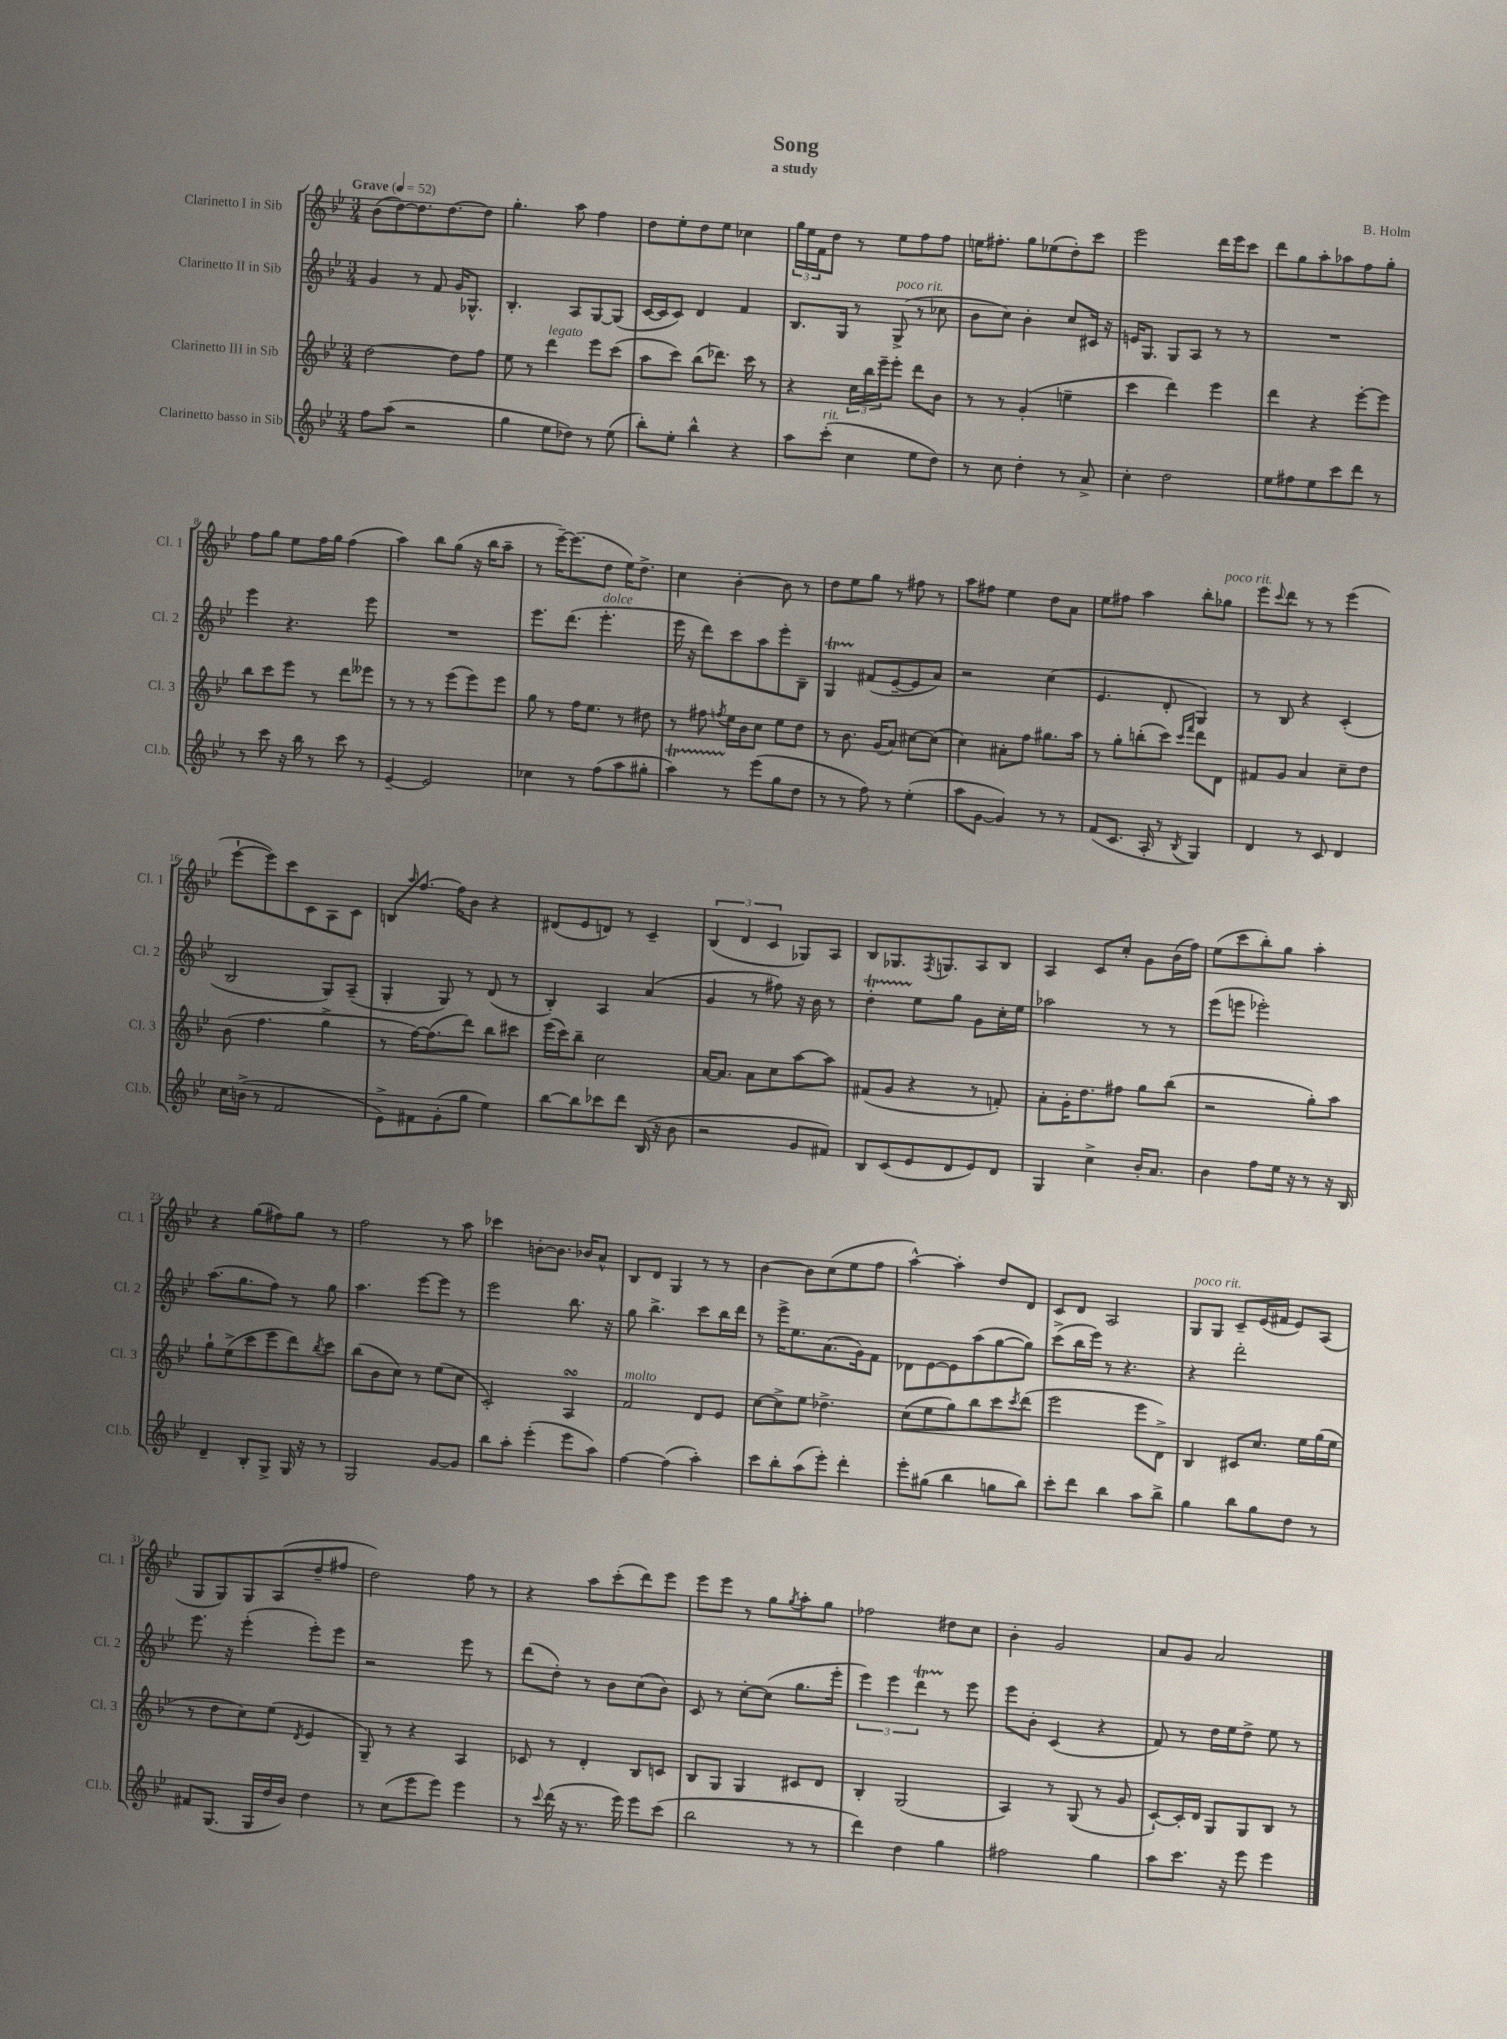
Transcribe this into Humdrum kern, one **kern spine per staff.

**kern	**kern	**kern	**kern
*staff4	*staff3	*staff2	*staff1
*clefG2	*clefG2	*clefG2	*clefG2
*k[b-e-]	*k[b-e-]	*k[b-e-]	*k[b-e-]
*M3/4	*M3/4	*M3/4	*M3/4
*MM52	*MM52	*MM52	*MM52
8ff\L	[2dd\	4g/	(8b-\L
(8aa\J	.	.	[8dd\)
2r	.	8r	8.dd\]
.	.	8f/	.
.	.	.	[8.dd\
.	8dd\]L	16g/LK	.
.	.	8.G-^^/J	.
.	8ff\J	.	8dd\]J
=	=	=	=
4gg\	8ee-\	4.B-'/	4.gg'\
.	8r	.	.
8ee-\L	4ddd\	.	.
8dd-\J)	.	8A/L	8aa\
8r	8eee-\L	[8G/	4ff\
(8ee-\	(8ccc\J	(8G/]J	.
=	=	=	=
8bb-'\L)	8aa\L	[16c/LL	8dd\L
.	.	16c/]J	.
8ee-'\J	8ccc\J)	8c/J)	8ee-'\
4bb-^^\	(8bb-\L	4d/	8dd\
.	8.ddd-\J)	.	8ee-\J
4r	.	4f/	4cc-\
.	16ccc\	.	.
.	8r	.	.
=	=	=	=
8aa\L	4r	8.B-/L	24gg\LL
.	.	.	24ee-\
.	.	.	24f\J
(8ccc'\J	.	.	8dd\J
.	.	16G/Jk	.
4cc\	24cc\LL	8r	8r
.	24bb-\	.	.
.	24eee-~\J	.	.
.	8eee-'\J	(8G^/	8ee-\L
8ee-\L	8ddd\L	8r	8ff\
8dd\J)	8b-\J	8cc-\	8ff\J
=	=	=	=
8r	8r	8b-\L	16ee\LK
.	.	.	8.ff#'\J
8cc\	8r	8cc\J)	.
4dd'\	(4g'/	4b-'\	8gg\L
.	.	.	(8ee-\
8r	4ee~\	8cc/L	8dd'\)
8a^/	.	16c#/Jk	8ccc\J
.	.	16r	.
=	=	=	=
4cc'\	4ccc\	16e/LK	2eee-\
.	.	8.G/J	.
2dd\	4ddd\)	8G/L	.
.	.	8A/J	.
.	4eee-\	8r	16ddd\LL
.	.	.	16eee-\J
.	.	8r	8ccc\J
=	=	=	=
8ee-\L	4ddd\	2.r	8ddd\L
8ff#\	.	.	8gg\
8ee-\	4r	.	8aa'\
8ccc\	.	.	8aa-\
8ddd\J	[8eee-'\L	.	8ff\
8r	8eee-\]J	.	8gg'\J
=	=	=	=
8r	8bb-\L	4eee-\	8ff\L
8ccc\	8ccc\	.	8gg\J
16r	8eee-\J	4.r	8ee-\L
16bb-\	.	.	.
8r	8r	.	16ff\L
.	.	.	16gg\JJ
8ccc\	8ddd\L	.	(4ff\
8r	8eee--\J	8eee-\	.
=	=	=	=
[4e-~/	8r	2.r	4aa\)
.	8r	.	.
2e-/]	8r	.	8bb-\L
.	(8eee-\L	.	(8gg\J
.	8eee-\)	.	16r
.	.	.	16bb-\LK
.	8eee-\J	.	8aa~\J
=	=	=	=
4cc-\	8gg\	8.eee-\L	8r
.	8r	.	[16eee-~\LK)
.	.	(8.ddd\J	(8.eee-\]
8r	16ff\LK	.	.
.	8.ee-\J	.	.
(8ff\L	.	4.eee-'\	8dd\J
8aa\	8r	.	16ee-\LK)
.	.	.	8.dd^\J
8gg#'\J	8dd#\	.	.
=	=	=	=
4aa\)	8r	16eee-\	4cc\
.	.	16r	.
.	8ff#\	8ddd\L)	.
.	8qff/	.	.
8r	16ee-\LL	8ccc\	[4b-'\
.	16b-\J	.	.
(8eee-\L	8cc\J	8aa\	.
8gg\	8ee-\L	8eee-'\	8b-\]
8dd\J	8dd\J	8B-~\J	8r
=	=	=	=
8r	8r	4G/	8dd\L
8r	8.b-\	.	8ee-\
8ff\)	.	(8f#/L	8gg\J
.	(16g/LK	.	.
8r	8a/J)	[8e-~/	8r
(4ee-'\	[8cc#\L	8e-/]	8ff#\
.	(8cc#\]J	8a/J)	8r
=	=	=	=
8aa\L	4cc\)	2r	8aa\L
[8g\J	.	.	8ff#\J
4g/])	8a#'\L	.	4ee-\
.	8ff\J	.	.
8r	8.gg#\L	(4cc\	8dd\L
8r	.	.	8a\J
.	16aa\Jk	.	.
=	=	=	=
(8f/L	8r	4.e-/	8ee-\L
8.c/J	8gg'\L	.	8ff#\J
.	(8bb'\	.	4aa\
16A'/	.	.	.
8r	8ccc\J)	8d'/	.
.	16qqccc/LL	.	.
8qB-/	16qqfff/JJ	.	.
4G/)	8ddd\L	4G/)	8bb-'\L
.	8d\J	.	8gg-\J
=	=	=	=
4d/	8f#/L	8r	8eee-\L
.	.	.	8qqccc/
.	8g/J	8B-/	8ddd\J
8r	4a/	4r	8r
8c/	.	.	8r
4d/	8cc~\L	(4c'/	(4eee-\
.	8dd\J	.	.
=	=	=	=
16cc\LL	(8b-\	2B-/	[8eee-`\L
(16b^\JJ	.	.	.
8r	4.ff\	.	8eee-\])
2f/	.	.	8ccc\
.	.	.	8c\
.	4gg^\	8G/L)	8A\
.	.	(8A~/J	8c\J
=	=	=	=
8e-^\L)	8r	4G'/	8B/L
.	.	.	16qqaa/
8f#\	[16ff\LK)	.	[8.ff/J
.	(8.ff\]	.	.
(8g'\	.	8G/)	.
.	.	.	16ff\]LK
8gg\J	8ddd\J)	8r	8b-\J
4ee-\)	8bb-\L	(8d/	4r
.	8ccc#\J	8r	.
=	=	=	=
[8bb-\L	(16eee-\LL	4B-'/)	(8d#/L
.	16ccc\J)	.	.
8bb-\]	8bb-~\J	.	8e-/
8ccc-\	2cc\	4A/	8d/J)
8ddd\J	.	.	8r
(16B-/	.	(4a/	4c~/
16r	.	.	.
8b-\	.	.	.
=	=	=	=
2r	[16a/LK	4g/	(6B-/
.	8.a/]J	.	.
.	.	.	6d/
.	8a\L	8r	.
.	.	.	6c/
.	8cc\	8ff#\)	.
8g/L	[8aa\	16r	8G-/L)
.	.	16b-\	.
8f#/J)	8aa\]J	8r	8A/J
=	=	=	=
8B-/L	(8f#/L	4dd'\	8B-/L
(8c/	8g/J	.	8.G-/
8e-/	4r	8ee-\L	.
.	.	.	8qF/
.	.	.	8.G/
8d/	.	8gg\J	.
8e-/)	8r	8g\L	8A/
8d/J	8f'/)	16cc'\L	8B-/J
.	.	16ee-\JJ	.
=	=	=	=
4G/	8a'\L	2aa-\	4A/
.	16g'\K	.	.
.	8.dd\	.	.
4cc^\	.	.	8c/L
.	8ff#\J	.	8cc'/J
16b-'/LK	8gg\L	8r	8g\L
8.a/J	.	.	.
.	(8bb-\J	8r	(16b-\L
.	.	.	16ff\JJ)
=	=	=	=
4b-\	2r	(8eee-\L	(8ee-\L
.	.	8eee\J	8ccc\
8ff\L	.	2eee-'\)	8bb-'\)
16ee-\Jk	.	.	8gg\J
16r	.	.	.
8r	8gg'\L)	.	4aa'\
16r	8aa\J	.	.
16B-/	.	.	.
=	=	=	=
4d~/	8gg`\L	(8.aa\L	4r
.	(8ee-^\	.	.
.	.	8.gg\	.
8B-'/L	8ccc\	.	(8gg\L
8G^/J	8eee-\	8ff\J)	8ff#\)
16G/	8ddd\)	8r	8gg\J
16r	.	.	.
.	8qbb-/	.	.
8r	8ccc\J	8gg\	8r
=	=	=	=
2G/	(8bb-\L	4.aa\	2ff\
.	8b-\	.	.
.	8cc\J)	.	.
.	8r	[8eee-\L	.
[8g/L	(8ee-\L	8eee-\]J	8r
8g/]J	8cc\J	8r	8aa\
=	=	=	=
8bb-\L	2c'/)	2eee-\	4ccc-\
8aa'\J	.	.	.
(4eee-'\	.	.	[8b'\L
.	.	.	8.b\]J
8eee-\L	4A/	8.bb-\	.
.	.	.	16b-/LK
8aa\J)	.	.	8a^^/J
.	.	16r	.
=	=	=	=
[4ff\	2f/	8gg\	8B-/L
.	.	4.bb-^\	8d/J
(4ff\]	.	.	4G/
4aa'\)	8d/L	8ccc\L	8r
.	8e-/J	16bb-\L	8r
.	.	16ddd\JJ	.
=	=	=	=
8ccc\L	[8cc\L	8r	[4b-\
8bb-'\	8cc^\]	16eee-^\LK	.
.	.	8.ee-\	.
(8aa\	8ee-\J	.	8b-\]L
8eee-'\J)	4.dd-^\	(8.a\	(8cc\
4ddd'\	.	.	8ee-\
.	.	16g\k)	.
.	.	8f\J	8ff\J
=	=	=	=
8eee-'\L	(8cc\L	8d-\L	[4aa^^\)
(8gg#\J	8ee-\	[8e-\	.
4bb-\	8gg\)	8e-\]	4aa'\]
.	8bb-\	(8aa\	.
8gg\L	8ccc\	[8gg\	8dd/L
.	8qccc/	.	.
8bb-\J)	(8ddd\J	8gg\]J)	8d/J
=	=	=	=
8ccc'\L	2eee-\	(8ccc^\L	8c/L
8ddd\J	.	16bb-\L	8d/J
.	.	16eee-\JJ)	.
4bb-\	.	8r	2A/
.	.	4.r	.
8aa\L	8eee-\L	.	.
8bb-^\J	8d^\J)	.	.
=	=	=	=
4gg\	4B-/	4r	8G/L
.	.	.	8G/J
8bb-\L	8c#/L	2ddd'\	8c~/L
8gg\	8.cc/J	.	(16e-/L
.	.	.	16f#/JJ
8dd\J	.	.	8e-/L)
.	16ee-\LL	.	.
8r	(16gg\	.	(8A/J
.	16ee-\JJ	.	.
=	=	=	=
8f#/L	8r	8.eee-\	8G/L
(8.G/J	8dd\L	.	8G/)
.	.	16r	.
.	8cc\)	(4eee-'\	8G/
16G/LL	.	.	.
16dd/	(8ee-\J	.	(8A/
16b-/JJ)	.	.	.
.	8qd/	.	.
4dd\	4e-/	8eee-'\L)	8dd~/
.	.	8eee-\J	8ff#/J
=	=	=	=
8r	8G~/)	2r	2dd\)
(8cc\L	8r	.	.
8eee-\	4r	.	.
8eee-\J)	.	.	.
4eee-\	4A/	8eee-\	8ff\
.	.	8r	8r
=	=	=	=
8r	8c-/	(8ddd\L	4r
8qqccc/	.	.	.
(16ddd\	8r	8dd'\J)	.
16r	.	.	.
8.r	4d'/	8r	8aa\L
.	.	8b-\L	(8ccc'\
16eee-\)	.	.	.
8eee-\L	8B-/L	(8cc\	8ddd\)
(8ccc\J	8c/J	8b-\J)	8eee-\J
=	=	=	=
2bb-\	8B-/L	8c/	8eee-\L
.	8G/J	8r	8eee-\J
.	4G/	[8cc'\L	8r
.	.	(8cc\]J	8gg\L
.	.	.	8qgg/
8r	8c#/L	8.gg\L	8aa'\
8r	8d/J	.	8gg\J
.	.	16eee-'\Jk	.
=	=	=	=
4ddd\)	4B-'/	6eee-\)	2ff-\
.	.	6eee-\	.
4dd\	(2G/	.	.
.	.	6ddd\	.
4gg\	.	8r	8dd#\L
.	.	8eee-\	8cc\J
=	=	=	=
2ff#\	4A/)	8eee-\L	4b-'\
.	.	8b-'\J	.
.	8r	(4c/	2g/
.	(8G/	.	.
4gg\	8r	4r	.
.	8g/	.	.
=	=	=	=
8aa\L	[8c`/L)	8f/)	8a/L
8.ccc\J	16c'/]L	8r	8g/J
.	16d/JJ	.	.
.	8G/L	16dd\LL	2a/
16r	.	16ee-\J	.
8eee-\	8G/	8dd^\J	.
4eee-\	8B-/J	8ee-\	.
.	8r	8r	.
==	==	==	==
*-	*-	*-	*-
